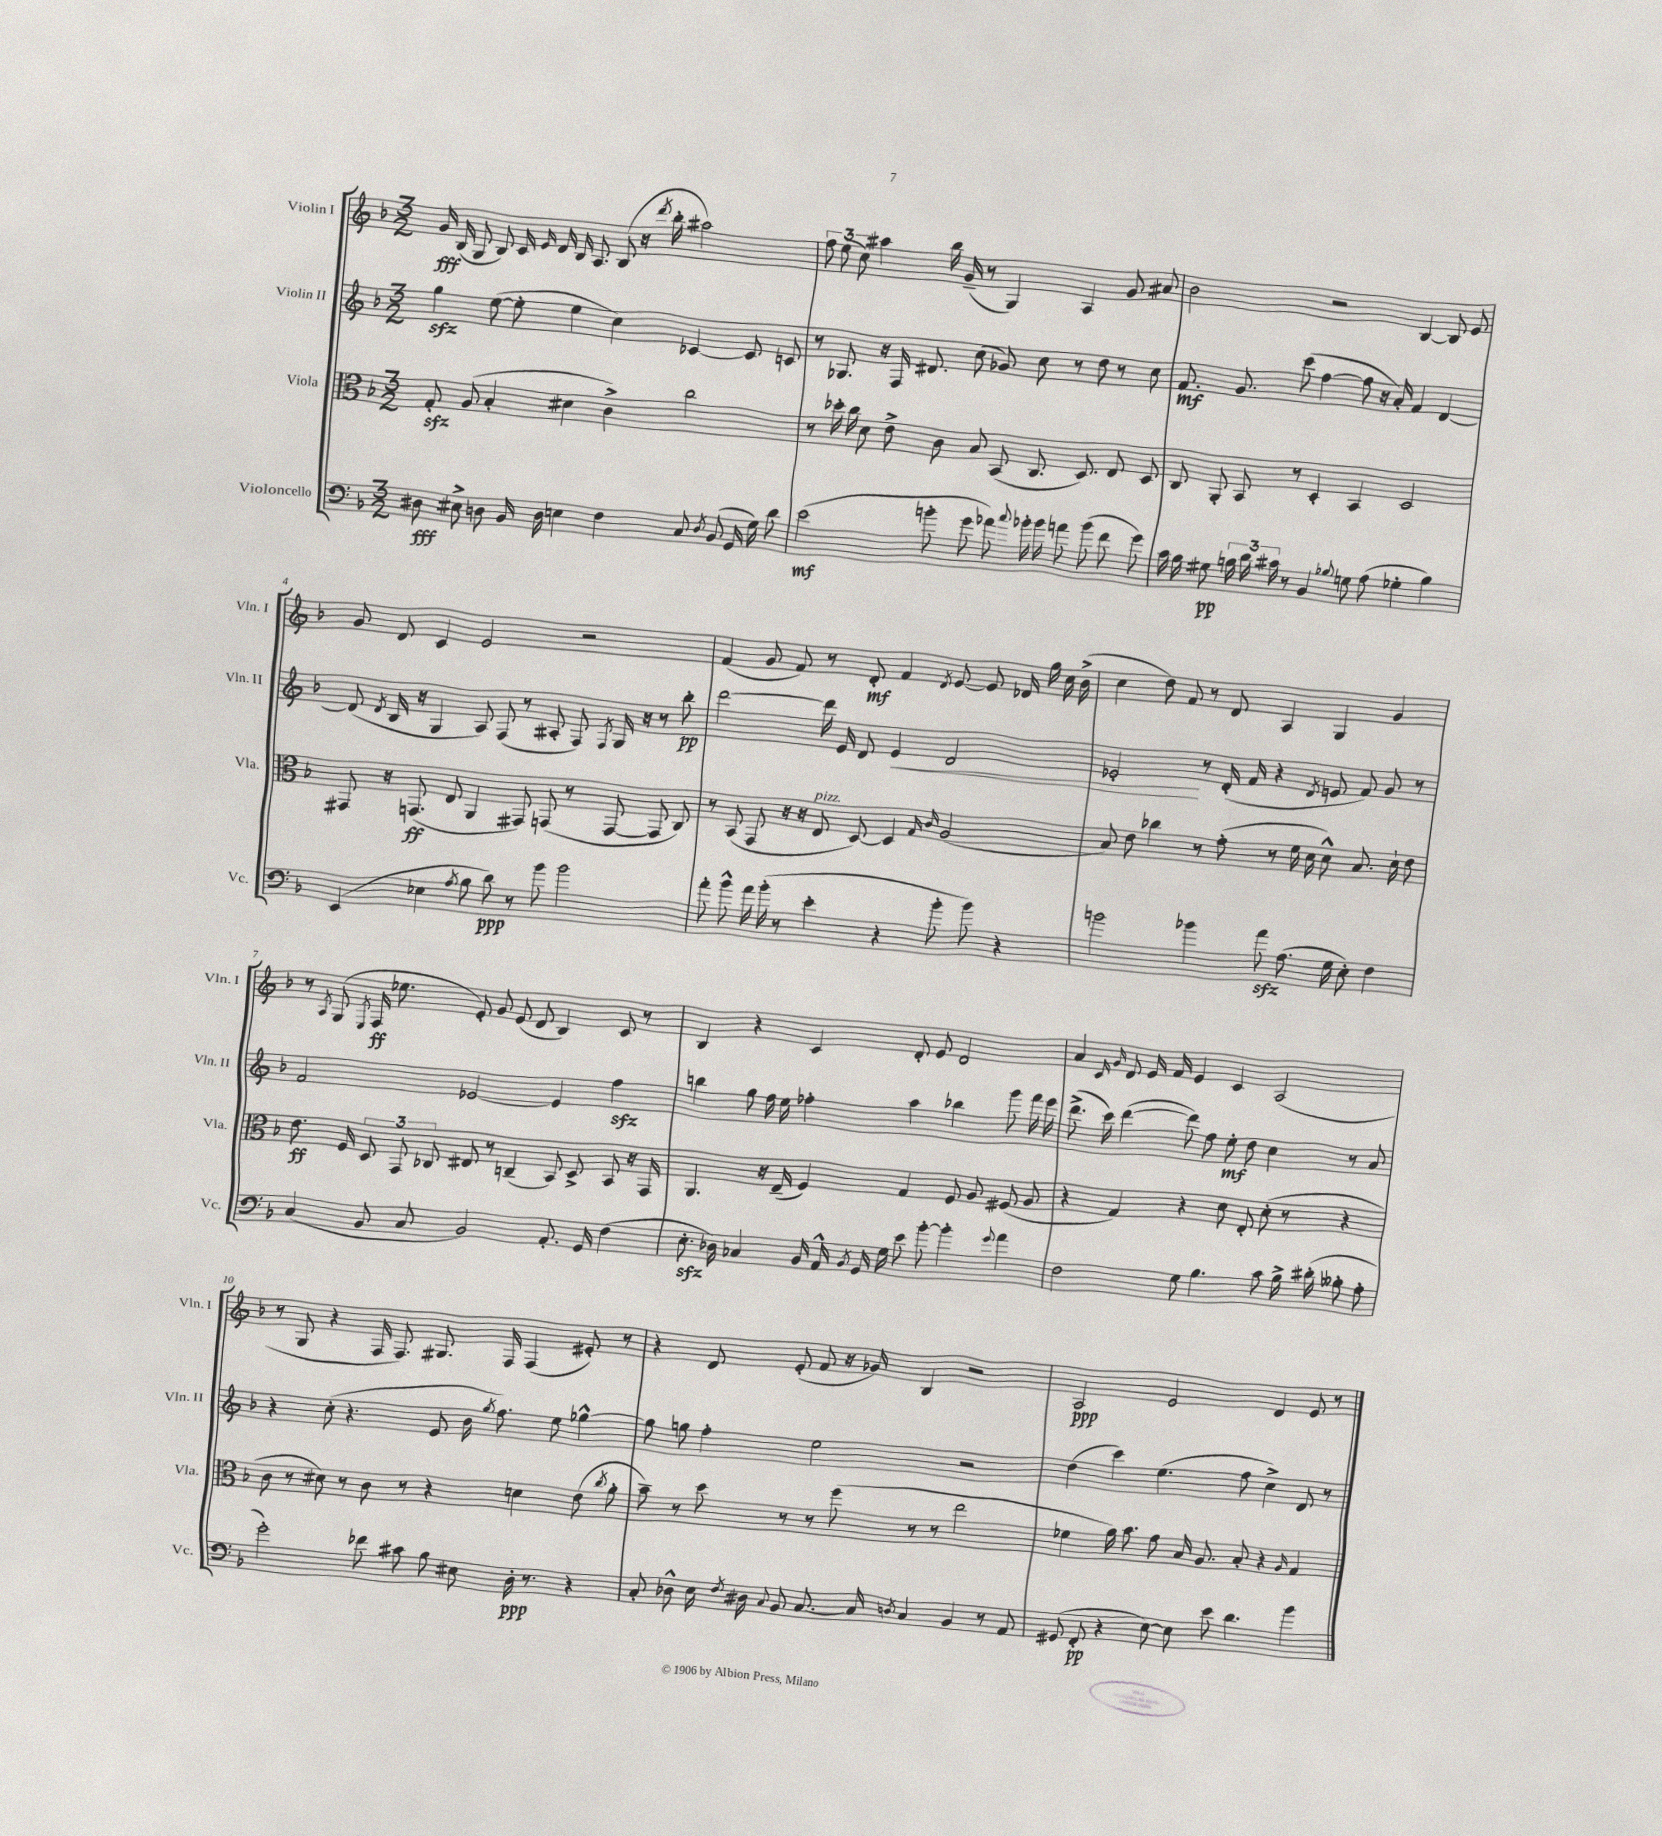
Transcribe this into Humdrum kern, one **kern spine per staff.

**kern	**kern	**kern	**kern
*staff4	*staff3	*staff2	*staff1
*clefF4	*clefC3	*clefG2	*clefG2
*k[b-]	*k[b-]	*k[b-]	*k[b-]
*M3/2	*M3/2	*M3/2	*M3/2
8D#	8G'	4gg	16g
.	.	.	(16B-
8E#^	(8A	.	8G
8D	4B-'	([8ee	8B-)
16BB-	.	8ee']	16c
.	.	.	16qqe
16D	.	.	16d
4E	4d#	4ee	16B-
.	.	.	8.A
4F	4c^)	4cc)	(8B-
.	.	.	16r
.	.	.	8qddd
.	.	.	16bb-'
8C	2cc	[4c-	2aa#)
8qD	.	.	.
(8BB-	.	.	.
16GG	.	8c-]	.
16G)	.	.	.
8d	.	8c	.
=	=	=	=
(2e	8r	8r	12ff
.	.	.	(12ee
.	16dd-'	8.G-	.
.	.	.	12cc)
.	16cc	.	.
.	8d	.	4aa#
.	.	16r	.
.	8e^	16F	.
.	.	8.d#	.
8b'	8c	.	16bb-
.	.	.	(16g~
8g	8B-	(8cc	8r
8a-)	(8BB-	8g-)	4G)
8qqcc	.	.	.
16b-'	8.C	8cc	.
16b-	.	.	.
8a	.	8r	4A
.	8.D)	.	.
(8b-	.	8dd	.
8f	8E	8r	8g
8g)	8D	8cc	8a#
=	=	=	=
16c	8C	8.f	2b-
16B-	.	.	.
8G#	8AA'	.	.
.	.	8.g	.
24B	8BB-	.	.
24d	.	.	.
24c#	.	.	.
8r	8r	(8ccc	.
4BB-	4D'	[4ff	2r
8qqB-	.	.	.
8G	4BB-	8ff]	.
(8A	.	16r	.
.	.	16a')	.
4G-'	2D	4f	[4B-
4B-)	.	[4d	8B-]
.	.	.	8e
=	=	=	=
(4EE	8GG#	(8d]	8g
.	.	8qd	.
.	16r	16B-	8d
.	(8.GG	16r	.
4E-	.	4G	4c
.	8E	.	.
8qA	.	.	.
8B-	4AA	8A)	2e
8d)	.	(8F	.
8r	8GG#)	8r	.
8b-	(8GG	8A#'	.
2b-	8r	8F)	2r
.	.	8qF	.
.	[8GG	16G	.
.	.	16r	.
.	8GG]	8r	.
.	8C)	8bb-'	.
=	=	=	=
8a'	8r	[2ddd	(4f
8b-^^	(8BB-	.	.
16a	8GG	.	8g
(16b-'	.	.	.
8r	16r	.	8f)
.	16r	.	.
4e'	8E	16ddd]	8r
.	.	16e	.
.	[8D)	8d	8d'
4r	4D]	4e	4f
.	16qqG	.	.
.	16qqc	.	8qd
8b-'	(2A	2d	[8e
8b-)	.	.	8e]
4r	.	.	16d-
.	.	.	16gg
.	.	.	16cc
.	.	.	(16b-^
=	=	=	=
2b	8B-)	2e-'	4cc
.	8e	.	.
.	4cc-	.	8dd)
.	.	.	8f
4b-	8r	8r	8r
.	(8g'	(16d'	8d
.	.	16f	.
8a	8r	4r	4A
(8.A	16f	.	.
.	16d	.	.
.	.	8qd	.
.	8d^^)	8e	4G
16G	.	.	.
8E')	8.B-	8f)	.
4F	.	8g	4g
.	16d`	.	.
.	8e	8r	.
=	=	=	=
(4C	8.e	2f	8r
.	.	.	8qA
.	.	.	(8G
.	16F	.	.
.	.	.	8qE
8BB-	12D	.	16F
.	.	.	8.ee-
.	12GG	.	.
8C	.	.	.
.	12C-	.	.
2BB-)	8E#	[2e-	8e')
.	8r	.	8g
.	(4C~	.	(8e
.	.	.	8d
8.AA'	8BB-)	4e-]	4B-)
.	8D^	.	.
16GG	.	.	.
(4F	8BB-	4ff	8c
.	16r	.	8r
.	16GG	.	.
=	=	=	=
8.E'	4.AA	4bb	4B-
16D-)	.	.	.
4C-	.	8gg	4r
.	16r	16ff	.
.	(16E~	16ee	.
16BB-	4F)	4ff-'	4c
16AA^^	.	.	.
8qBB-	.	.	.
16GG	.	.	.
16G	.	.	.
8e	4G	4aa	8d'
[8b-'	.	.	8e
4b-']	8F	4bb-	2d
.	8A	.	.
8qqg	.	.	.
4a	(8F#	8ggg	.
.	8A	16fff	.
.	.	16eee	.
=	=	=	=
2F	4r	(8.ddd^	4a
.	.	16ccc)	.
.	.	.	16qqc
.	.	.	16qqg
.	4G)	([4ddd	8d
.	.	.	16e
.	.	.	16f
8G	4r	8ddd])	4e
4.B-	.	8ff	.
.	8d	8ee'	4c
.	8E'	8dd	.
8c	(8d'	4cc	(2A
16B-^	8r	.	.
(16d#'	.	.	.
8B--'	4r	8r	.
8A'	.	8a	.
=	=	=	=
2g')	8c	4r	8r
.	8r	.	8G
.	8d#)	(8cc'	4r
.	8r	4.r	.
8f-	8c	.	16F
.	.	.	8.F)
8c#	8r	.	.
8B-	4r	8e	8.G#
8E#	.	16b-	.
.	.	8qgg	.
.	.	8.ff)	16F
16D'	4d	.	(4F
8.r	.	.	.
.	.	8ee	.
4r	(8e	[4gg-^^	8e#')
.	8qcc	.	.
.	8a'	.	8r
=	=	=	=
8C'	8b-~)	8gg-]	4r
8D-^^	8r	8gg	.
16E	8dd	4ff'	8d
8qF	.	.	.
16D#	.	.	.
8qqC	.	.	.
8BB-	8r	.	(8e'
[8.C	8r	2ee	8f
.	(8ff	.	16r
16C]	.	.	16g-)
8qD	.	.	.
4C	8r	.	4B-
.	8r	.	.
4BB-	2ee	2r	2r
8r	.	.	.
8AA	.	.	.
=	=	=	=
(8GG#	4f-	(4dd	2A
8FF'	.	.	.
4r	16a)	4ccc)	.
.	8.b-	.	.
[8E)	8g	(4.ee	2e
8E]	16B-	.	.
.	8.A	.	.
8e	.	.	.
4.d	8B-'	8ff	.
.	4r	4cc^)	4d
.	16qqA	.	.
4b-	4G	8d	8e
.	.	8r	8r
==	==	==	==
*-	*-	*-	*-
